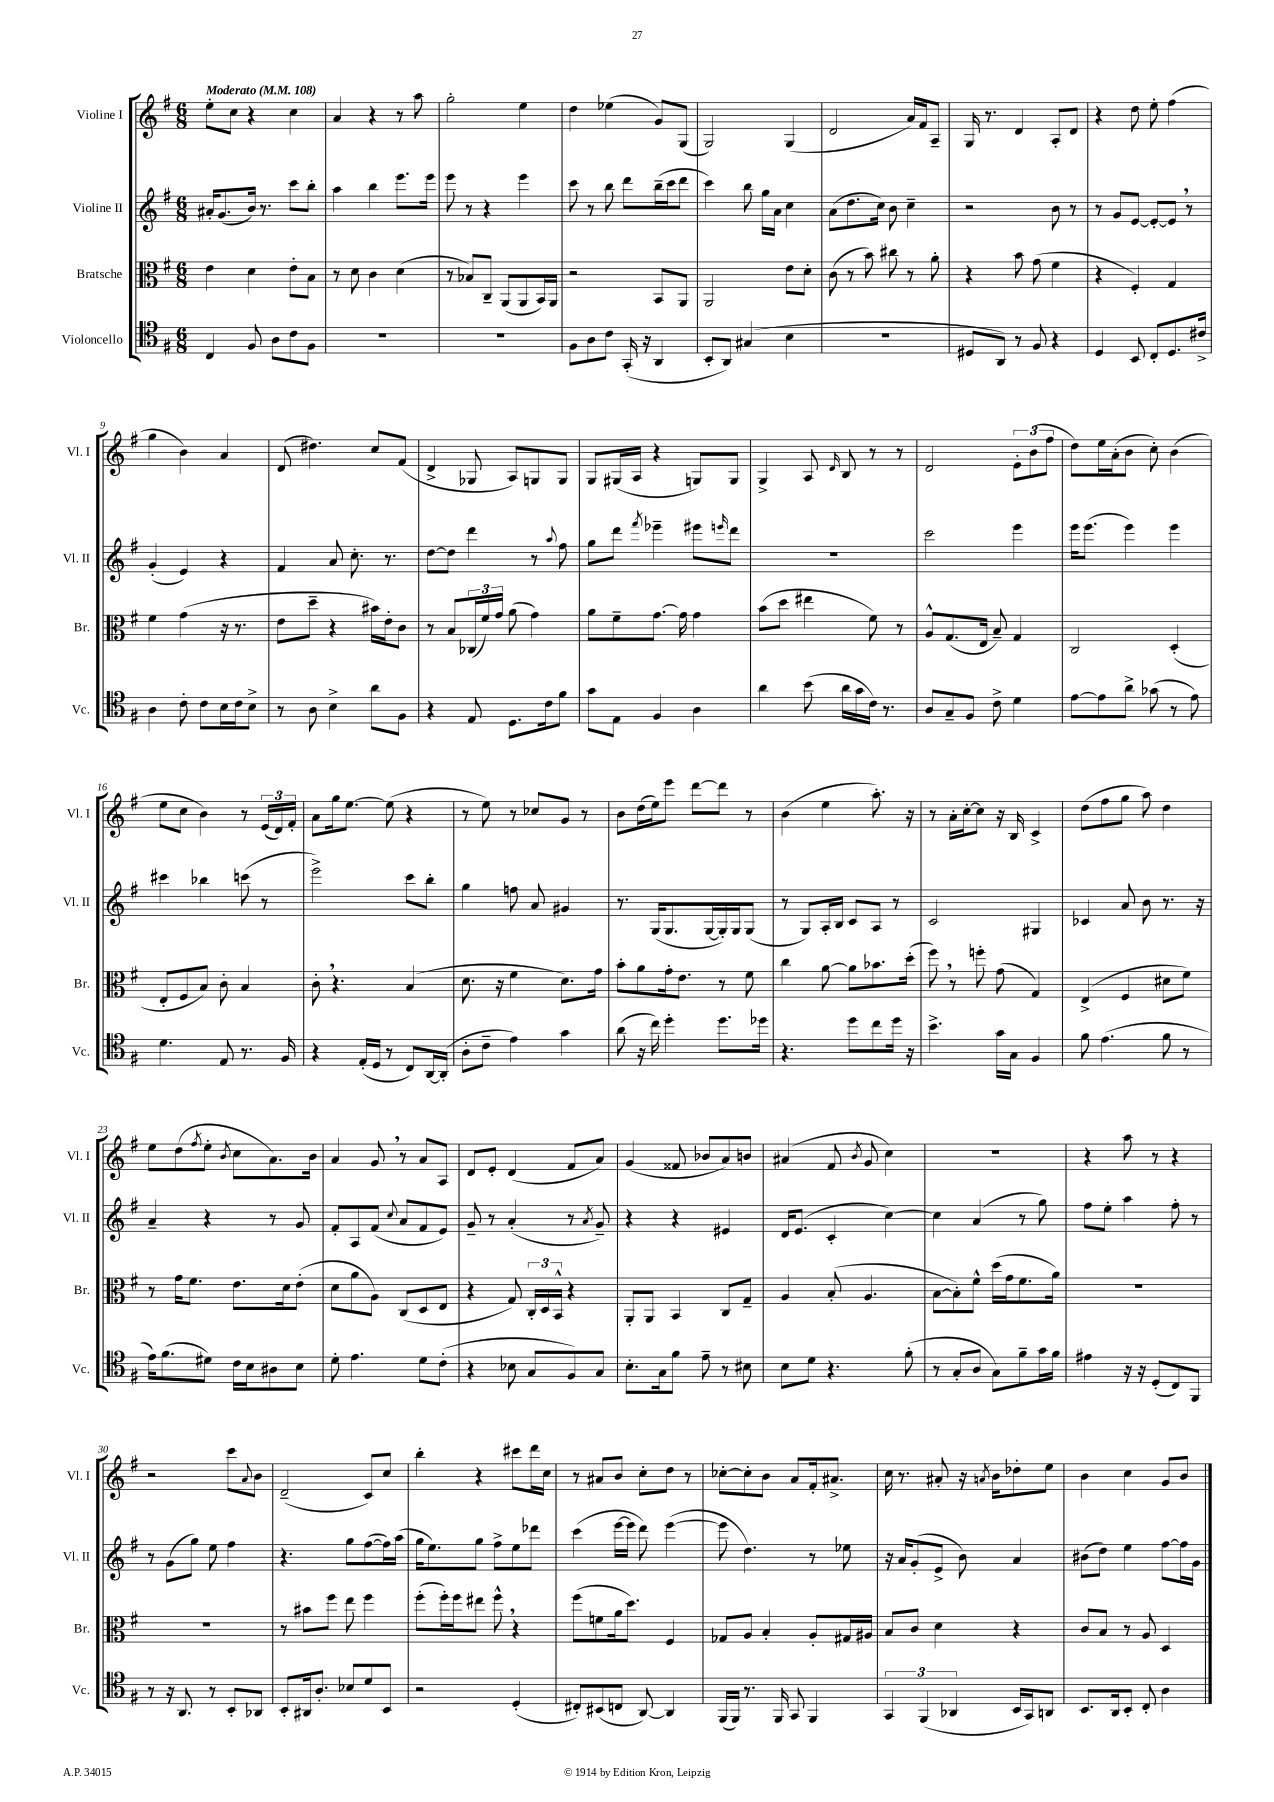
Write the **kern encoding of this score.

**kern	**kern	**kern	**kern
*staff4	*staff3	*staff2	*staff1
*clefC4	*clefC3	*clefG2	*clefG2
*k[f#]	*k[f#]	*k[f#]	*k[f#]
*M6/8	*M6/8	*M6/8	*M6/8
*MM108	*MM108	*MM108	*MM108
4C	4e	16a#'	8ee'
.	.	(8.g	.
.	.	.	8cc
8F#	4d	16b)	4r
.	.	8.r	.
8A	.	.	.
8c	8e'	8ccc	4cc
8F#	8B	8bb'	.
=	=	=	=
2.r	8r	4aa	4a
.	8d	.	.
.	4c	4bb	4r
.	(4d	8.eee	8r
.	.	.	8aa
.	.	16eee	.
=	=	=	=
2.r	8r	8eee	2gg'
.	8B-)	8r	.
.	8C~	4r	.
.	(8AA	.	.
.	8AA	4eee	4ee
.	16BB)	.	.
.	16AA	.	.
=	=	=	=
8F#	2r	8ccc	4dd
8A	.	8r	.
8c	.	8bb	(4ee-
(16GG'	.	8ddd	.
16r	.	.	.
4AA	8BB	(16bb~	8g)
.	.	16ccc	.
.	8AA	8ddd	(8G
=	=	=	=
8BB'	2AA	4ccc)	2G)
8AA)	.	.	.
(4G#	.	8bb	.
.	.	16gg	.
.	.	16a	.
4B	8e	4cc	(4G
.	8d'	.	.
=	=	=	=
2.r	(8c	(8a	2d
.	8r	8.dd	.
.	8b)	.	.
.	.	16cc)	.
.	8cc#	8b	.
.	8r	4cc~	16a)
.	.	.	16f#
.	8a'	.	8A~
=	=	=	=
8D#	4r	2r	16G
.	.	.	8.r
8AA)	.	.	.
8r	8b	.	4d
8F#	(8g	.	.
4r	4f#	8b	8A'
.	.	8r	8d
=	=	=	=
4D	4r	8r	4r
.	.	8g	.
8BB	4F#')	[8e	8dd
8C'	.	8e'_	8ee'
8.D	4G	8e]	(4ff#
.	.	8r	.
16c#^	.	.	.
=	=	=	=
4A	4f#	(4g'	4gg
8c'	(4g	4e)	4b)
8c	.	.	.
16B	16r	4r	4a
16c	8.r	.	.
8B^	.	.	.
=	=	=	=
8r	8e	4f#	(8d
8A	8dd~	.	4.dd#)
4B^	4r	8a	.
.	.	8.cc'	.
8a	16b#)	.	8cc
.	16e'	8.r	.
8F#	8c	.	(8f#
=	=	=	=
4r	8r	[8dd	4d^
.	8B	8dd]	.
8E	(24C-	4ddd	8G-
.	24f#)	.	.
.	24g	.	.
8.D	(8a	.	8A)
.	4g)	8r	8G
16c	.	.	.
.	.	8qqaa	.
8f#	.	8ff#	8G
=	=	=	=
8g	8a	8gg	8G
8E	8f#~	8ddd	(16G#
.	.	.	16A
.	.	8qfff#	.
4F#	[8.g	4eee-~	4r
.	16g]	.	.
4A	4g	8eee#	8G)
.	.	16qqeee	.
.	.	8ddd	8G
=	=	=	=
4a	(8b	2.r	4G^
.	8dd	.	.
(8b	4ee#	.	8A
.	.	.	16qqd
16a	.	.	8B
16g	.	.	.
16c)	8f#)	.	8r
8.r	.	.	.
.	8r	.	8r
=	=	=	=
8A	8A^^	2ccc	2d
8G~	(8.G	.	.
8F#	.	.	.
.	16E	.	.
8c^	8B~)	.	.
4d	4G	4eee	12e'
.	.	.	(12b
.	.	.	12ff#
=	=	=	=
[8e	2C	16eee	8dd)
.	.	(8.eee	.
8e]	.	.	16ee
.	.	.	(16a'
8a^	.	4eee)	8b
(8g-	.	.	8cc')
8r	(4D'	4eee	(4b
8e)	.	.	.
=	=	=	=
4.d	8E'	4ccc#	8ee
.	8F#	.	8cc
.	8B)	4bb-	4b)
8E	8c'	.	.
8.r	4B	(8ccc	8r
.	.	8r	(24e
.	.	.	24d)
16F#	.	.	.
.	.	.	24f#'
=	=	=	=
4r	8c'	2eee^)	8a
.	4.r	.	16gg
.	.	.	[8.ee
(16E'	.	.	.
16D	.	.	.
8r	.	.	(8ee]
8C)	(4B	8ccc	4r
[16AA	.	8bb'	.
(16AA']	.	.	.
=	=	=	=
8A'	8.d	4gg	8r
8c~	.	.	8ee)
.	16r	.	.
4e)	4f#	8ff	8r
.	.	8a	8cc-
4g	8.d)	4g#	8g
.	.	.	8r
.	16g	.	.
=	=	=	=
(8a	8b'	8.r	8b
16r	8a	.	(16dd
16cc)	.	(16G	16ee)
4dd'	16g'	8.G	8eee
.	8.e	.	.
.	.	.	[8ddd
.	.	[16G	.
8.dd	8r	16G'])	8ddd]
.	.	16G	.
.	8f#	(8G	8r
16dd-	.	.	.
=	=	=	=
4.r	4cc	8r	(4b
.	.	8G)	.
.	[8a	16A'	4ee
.	.	16B	.
8dd	8a]	8c	.
8cc	8.b-	8A	8.aa')
16dd	.	8r	.
16r	(16dd'	.	16r
=	=	=	=
4.b^	8ff#)	2c	8r
.	8r	.	16a'
.	.	.	[16cc'
.	8ff'	.	8cc]
16g	(8g	.	16r
16G	.	.	16B
4F#	4G)	4G#	4c^
=	=	=	=
8f#	(4E^	4c-	(8dd
(4.e	.	.	8ff#
.	4F#	8a	8gg
.	.	8b	8aa)
8f#	8d#	8.r	4dd
8r	8f#)	.	.
.	.	16r	.
=	=	=	=
16e)	8r	4a~	8ee
(8.f#	.	.	.
.	16g	.	(8dd
.	8.f#	.	.
.	.	.	8qff#
8d#)	.	4r	8ee'
.	.	.	8qb
16c	8.e	.	8cc
16B	.	.	.
8A#	.	8r	8.a)
.	16d	.	.
8B	(8e'	8g	.
.	.	.	16b
=	=	=	=
8d'	8d	8f#'	4a
4.e	8a	8A	.
.	8A)	(8f#	8g
.	.	8qqcc	.
.	(8C	8a	8r
8d	8D	8f#	8a
(8c'	8E	8e)	8A
=	=	=	=
4r	4r	8g~	8d
.	.	8r	8e'
8B-	8G)	(4a'	(4d
8G	24C'	.	.
.	24D	.	.
.	24BB^^	.	.
8F#)	4r	8r	8f#
.	.	8qa	.
8G	.	8g~)	8a)
=	=	=	=
8.B'	8AA'	4r	(4g
.	8AA	.	.
16G	.	.	.
8f#	4BB	4r	8f##
8e~	.	.	8b-
8r	8C	4e#	8a)
8B#	8G~	.	8b
=	=	=	=
8B	4A	16d	(4a#
.	.	(8.e	.
8d	.	.	.
4.r	(8B'	4c'	8f#
.	.	.	8qb
.	4.A	.	8g
.	.	[4cc)	4cc)
(8f#'	.	.	.
=	=	=	=
8r	[8B	4cc]	2.r
8G'	8B'])	.	.
8A	8f#^^	(4a	.
8G)	(16dd	.	.
.	16g	.	.
8f#~	8.f#	8r	.
16g	.	8gg)	.
16f#	16a)	.	.
=	=	=	=
4e#	2.r	8ff#	4r
.	.	8ee'	.
16r	.	4aa	8aa
16r	.	.	.
(8D'	.	.	8r
8C)	.	8ff#'	4r
8FF#	.	8r	.
=	=	=	=
8r	2.r	8r	2r
16r	.	(8g	.
8.AA	.	.	.
.	.	8gg)	.
8r	.	8ee	.
8BB'	.	4ff#	8ccc
.	.	.	8qqa
8AA-	.	.	8b
=	=	=	=
8BB'	8r	4.r	(2d~
16AA#	8b#	.	.
8.A'	.	.	.
.	8ff#	.	.
8B-	8ee	8gg	.
8d	4ff#	([8ff#	8c)
8BB	.	16ff#])	8cc
.	.	(16aa	.
=	=	=	=
2r	(8ff#'	16gg	4bb'
.	.	8.ee)	.
.	16ff#')	.	.
.	16ff#	.	.
.	8ee#	8gg	4r
.	8ff#^^	8ff#^	.
(4D'	4r	8ee	8ccc#
.	.	8ddd-	16ddd
.	.	.	16cc
=	=	=	=
8C#')	(8ff#	(4ccc	8r
(8BB#	8f	.	8a#
8C	16a	[16eee	8b
.	8.dd)	16eee]	.
[8AA)	.	8ddd)	8cc'
4AA]	4F#	([4eee	8dd
.	.	.	8r
=	=	=	=
(16FF#	8G-	8eee]	[8cc-'
16FF#)	.	.	.
8.r	8A	4.dd)	8cc-']
.	4B'	.	8b
16FF#	.	.	.
8GG	.	.	8a
4FF#	8A'	8r	16f#'
.	.	.	8.a#^
.	16G#	8ee-	.
.	16A#	.	.
=	=	=	=
6GG	8B	16r	16cc
.	.	16a	8.r
.	8c	(8g'	.
(6FF#	.	.	.
.	4d	8e^	8a#'
6AA-	.	.	.
.	.	8b)	16r
.	.	.	8qa
.	.	.	16b
16BB	4r	4a	8dd-'
16GG)	.	.	.
8AA	.	.	8ee
=	=	=	=
8.BB	8c	(8b#	4b
.	8B	8dd)	.
16AA	.	.	.
8BB'	8r	4ee	4cc
8C'	8A	.	.
4A	4D	[8ff#	8g
.	.	16ff#]	8b
.	.	16g	.
==	==	==	==
*-	*-	*-	*-
